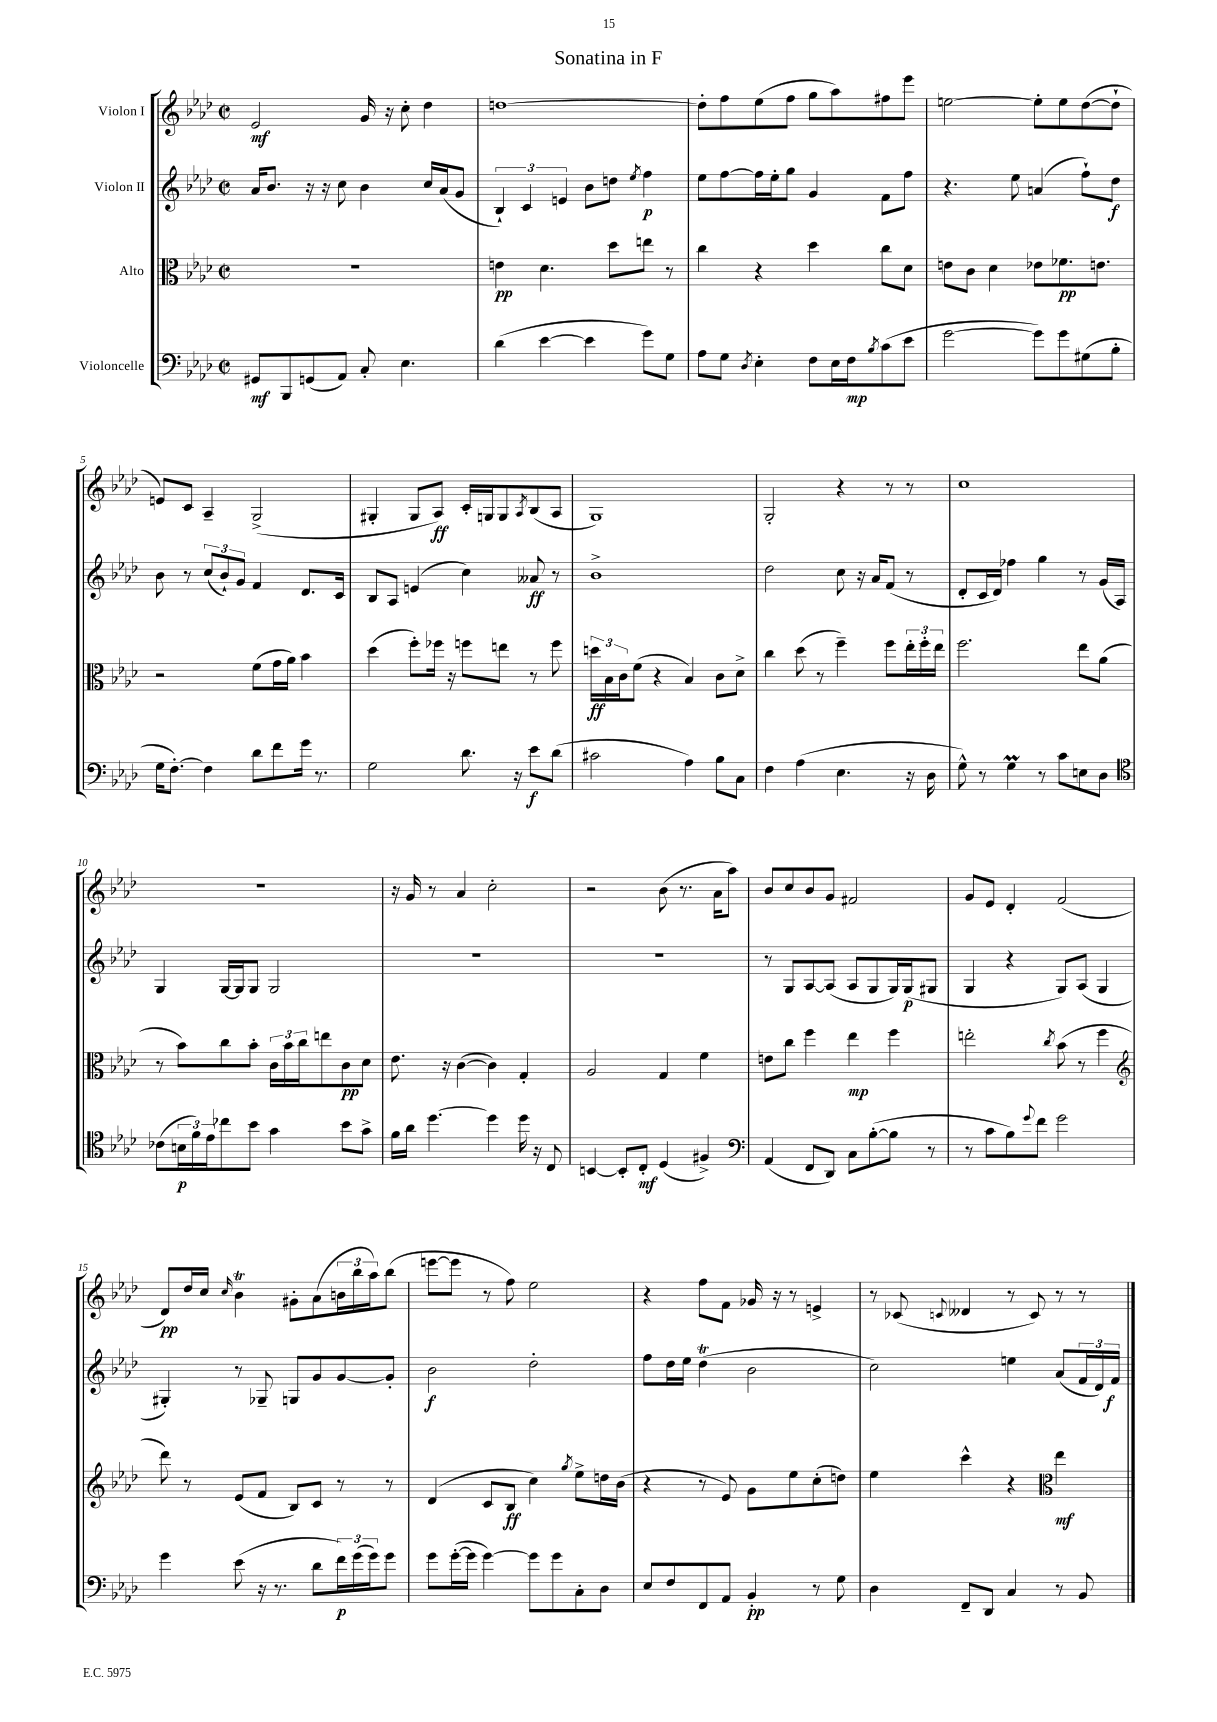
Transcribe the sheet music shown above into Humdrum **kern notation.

**kern	**dynam	**kern	**dynam	**kern	**dynam	**kern	**dynam
*part4	*part4	*part3	*part3	*part2	*part2	*part1	*part1
*staff4	*staff4	*staff3	*staff3	*staff2	*staff2	*staff1	*staff1
*I"Violoncelle	*	*I"Alto	*	*I"Violon II	*	*I"Violon I	*
*clefF4	*	*clefC3	*	*clefG2	*	*clefG2	*
*k[b-e-a-d-]	*	*k[b-e-a-d-]	*	*k[b-e-a-d-]	*	*k[b-e-a-d-]	*
*M2/2	*	*M2/2	*	*M2/2	*	*M2/2	*
*met(c|)	*	*met(c|)	*	*met(c|)	*	*met(c|)	*
=1	=1	=1	=1	=1	=1	=1	=1
8GG#X/L	mf	1r	.	16a-/KL	.	2e-/	mf
.	.	.	.	8.b-/J	.	.	.
8BBB-/	.	.	.	.	.	.	.
(8GGn/	.	.	.	16r	.	.	.
.	.	.	.	16r	.	.	.
8AA-/J)	.	.	.	8cc\	.	.	.
8C'/	.	.	.	4b-\	.	16g/	.
.	.	.	.	.	.	16r	.
4.E-\	.	.	.	.	.	8cc'\	.
.	.	.	.	16cc/LL	.	4dd-\	.
.	.	.	.	(16a-/J	.	.	.
.	.	.	.	8g/J	.	.	.
=2	=2	=2	=2	=2	=2	=2	=2
(4d-\	.	4en\	pp	6B-`/)	.	[1ddn	.
.	.	.	.	6c/	.	.	.
[4e-\	.	4.d-\	.	.	.	.	.
.	.	.	.	6en/	.	.	.
4e-\]	.	.	.	8b-\L	.	.	.
.	.	8dd-\L	.	8ddn\J	.	.	.
.	.	.	.	8qee-/	.	.	.
8g\L)	.	8een\J	.	4ff\	p	.	.
8G\J	.	8r	.	.	.	.	.
=3	=3	=3	=3	=3	=3	=3	=3
8A-\L	.	4cc\	.	8ee-\L	.	8dd'\L]	.
8G\J	.	.	.	[8ff\	.	8ff\	.
8qD-/	.	.	.	.	.	.	.
4E-'\	.	4r	.	16ff\L]	.	(8ee-\	.
.	.	.	.	16ee-'\J	.	.	.
.	.	.	.	8gg\J	.	8ff\J	.
8F\L	.	4dd-\	.	4g/	.	8gg\L	.
16E-\L	.	.	.	.	.	8aa-\)	.
16F\J	mp	.	.	.	.	.	.
8qB-/	.	.	.	.	.	.	.
(8c\	.	8cc\L	.	8f\L	.	8ff#X\	.
8e-\J	.	8d-\J	.	8ff\J	.	8eee-\J	.
=4	=4	=4	=4	=4	=4	=4	=4
[2g\	.	8en\L	.	4.r	.	[2een\	.
.	.	8c\J	.	.	.	.	.
.	.	4d-\	.	.	.	.	.
.	.	.	.	8ee-\	.	.	.
8g\L])	.	8e-X\L	.	(4an/	.	8ee'\L]	.
8g\	.	8.f-X\	pp	.	.	8ee\	.
(8G#X\	.	.	.	8ff`\L)	.	([8dd-\	.
.	.	8.en\J	.	.	.	.	.
8B-'\J	.	.	.	8dd-\J	f	8dd-`\J]	.
!!LO:LB:g=z
=5	=5	=5	=5	=5	=5	=5	=5
16G\KL	.	2r	.	8b-\	.	8en/L)	.
[8.F'\J)	.	.	.	.	.	.	.
.	.	.	.	8r	.	8c/J	.
4F\]	.	.	.	(12cc/L	.	4A-~/	.
.	.	.	.	12b-`/)	.	.	.
.	.	.	.	12g/J	.	.	.
8d-\L	.	(8f\L	.	4f/	.	(2G^/	.
8f\	.	16g\L	.	.	.	.	.
.	.	16a-\JJ)	.	.	.	.	.
16g\Jk	.	4b-\	.	8.d-/L	.	.	.
8.r	.	.	.	.	.	.	.
.	.	.	.	16c/Jk	.	.	.
=6	=6	=6	=6	=6	=6	=6	=6
2G\	.	(4dd-\	.	8B-/L	.	4G#X'/	.
.	.	.	.	8A-/J	.	.	.
.	.	8ff'\L)	.	(4en/	.	8G#/L	.
.	.	16ff-X\Jk	.	.	.	8A-/J)	ff
.	.	16r	.	.	.	.	.
8.d-\	.	8ffn\L	.	4cc\)	.	16c'/LL	.
.	.	.	.	.	.	16Gn/J	.
.	.	8een\J	.	.	.	8G/	.
16r	.	.	.	.	.	.	.
.	.	.	.	.	.	8qA-/	.
8e-\L	f	8r	.	8a--X/	ff	(8B-/	.
(8d-\J	.	8ff\	.	8r	.	8A-/J	.
=7	=7	=7	=7	=7	=7	=7	=7
2c#X\	.	24ddn\LL	ff	1b-^	.	1G)	.
.	.	24B-\	.	.	.	.	.
.	.	24c\J	.	.	.	.	.
.	.	(8f\J	.	.	.	.	.
.	.	4r	.	.	.	.	.
4A-\)	.	4B-/)	.	.	.	.	.
8B-\L	.	8c\L	.	.	.	.	.
8C\J	.	8d-^\J	.	.	.	.	.
=8	=8	=8	=8	=8	=8	=8	=8
4F\	.	4cc\	.	2dd-\	.	2G'/	.
(4A-\	.	(8dd-\	.	.	.	.	.
.	.	8r	.	.	.	.	.
4.E-\	.	4ff~\)	.	8cc\	.	4r	.
.	.	.	.	16r	.	.	.
.	.	.	.	16a-/KL	.	.	.
.	.	8ff\L	.	(8f/J	.	8r	.
16r	.	24ee-'\L	.	8r	.	8r	.
.	.	24ff'\	.	.	.	.	.
16D-\	.	.	.	.	.	.	.
.	.	24ee-\JJ	.	.	.	.	.
=9	=9	=9	=9	=9	=9	=9	=9
8G^^\)	.	2.ff\	.	8d-'/L	.	1cc	.
8r	.	.	.	16c/L	.	.	.
.	.	.	.	16d-/JJ)	.	.	.
4Gm\	.	.	.	4ff-X\	.	.	.
8r	.	.	.	4gg\	.	.	.
8c\L	.	.	.	.	.	.	.
8En\	.	8ee-\L	.	8r	.	.	.
8D-\J	.	(8a-\J	.	(16g/LL	.	.	.
.	.	.	.	16A-/JJ)	.	.	.
!!LO:LB:g=z
=10	=10	=10	=10	=10	=10	=10	=10
*clefC4	*	*	*	*	*	*	*
(8c-X\L	.	8r	.	4G/	.	1r	.
24Bn\L	p	8b-\L)	.	.	.	.	.
24f\)	.	.	.	.	.	.	.
24e-\J	.	.	.	.	.	.	.
8cc-X\	.	8cc\	.	[16G/LL	.	.	.
.	.	.	.	16G/J]	.	.	.
8b-\J	.	8b-'\J	.	8G/J	.	.	.
4g\	.	24c\LL	.	2G/	.	.	.
.	.	24b-\	.	.	.	.	.
.	.	24cc\J	.	.	.	.	.
.	.	8een\	.	.	.	.	.
8b-\L	.	8c\	pp	.	.	.	.
8g^\J	.	8d-\J	.	.	.	.	.
=11	=11	=11	=11	=11	=11	=11	=11
16f\LL	.	8.e-\	.	1r	.	16r	.
16a-\JJ	.	.	.	.	.	16g/	.
[4.dd-\	.	.	.	.	.	8r	.
.	.	16r	.	.	.	.	.
.	.	([4c\	.	.	.	4a-/	.
4dd-\]	.	4c\])	.	.	.	2cc'\	.
16dd-\	.	4G'/	.	.	.	.	.
16r	.	.	.	.	.	.	.
8C/	.	.	.	.	.	.	.
=12	=12	=12	=12	=12	=12	=12	=12
[4BBn/	.	2A-/	.	1r	.	2r	.
8BB'/L]	.	.	.	.	.	.	.
8C'/J	mf	.	.	.	.	.	.
(4D-/	.	4G/	.	.	.	(8b-\	.
.	.	.	.	.	.	8.r	.
4F#X^/)	.	4f\	.	.	.	.	.
.	.	.	.	.	.	16a-\KL	.
.	.	.	.	.	.	8aa-\J)	.
=13	=13	=13	=13	=13	=13	=13	=13
*clefF4	*	*	*	*	*	*	*
(4AA-/	.	8en\L	.	8r	.	8b-/L	.
.	.	8cc\J	.	8G/L	.	8cc/	.
8FF/L	.	4ff\	.	[8A-/	.	8b-/	.
8DD-/J)	.	.	.	(8A-/J]	.	8g/J	.
8C\L	.	4ee-\	mp	8A-/L	.	2f#X/	.
([8B-'\	.	.	.	8G/	.	.	.
8B-\J]	.	4ff\	.	16G/L)	.	.	.
.	.	.	.	(16G/J	p	.	.
8r	.	.	.	8G#X/J	.	.	.
=14	=14	=14	=14	=14	=14	=14	=14
8r	.	2een'\	.	4G/	.	8g/L	.
8c\L	.	.	.	.	.	8e-/J	.
8B-\)	.	.	.	4r	.	4d-'/	.
8qqg/	.	.	.	.	.	.	.
8f\J	.	.	.	.	.	.	.
.	.	8qcc/	.	.	.	.	.
2g\	.	(8b-\	.	8G/L)	.	(2f/	.
.	.	8r	.	(8A-/J	.	.	.
.	.	4ff\	.	4G/	.	.	.
!!LO:LB:g=z
=15	=15	=15	=15	=15	=15	=15	=15
*	*	*clefG2	*	*	*	*	*
4g\	.	8ddd-\)	.	4G#X'/)	.	8d-/L)	pp
.	.	8r	.	.	.	16dd-/L	.
.	.	.	.	.	.	16cc/JJ	.
.	.	.	.	.	.	16qqcc/	.
(8e-\	.	(8e-/L	.	8r	.	4b-T\	.
16r	.	8f/J	.	8G-X~/	.	.	.
8.r	.	.	.	.	.	.	.
.	.	8B-/L)	.	8Gn/L	.	8g#X'\L	.
8d-\L	.	8c/J	.	8g/	.	(8a-\	.
24f\L)	p	8r	.	[8g/	.	24bn\L	.
(24g\	.	.	.	.	.	24bb-\	.
24g\J)	.	.	.	.	.	24aa-\J)	.
8g\J	.	8r	.	8g'/J]	.	(8bb-\J	.
=16	=16	=16	=16	=16	=16	=16	=16
8g\L	.	(4d-/	.	2b-\	f	[8eeen\L	.
([16g'\L	.	.	.	.	.	8eee\J]	.
16g\JJ]	.	.	.	.	.	.	.
[4g\)	.	8c/L	.	.	.	8r	.
.	.	8B-/J	ff	.	.	8ff\)	.
8g\L]	.	4cc\)	.	2dd-'\	.	2ee-\	.
8g\	.	.	.	.	.	.	.
.	.	8qgg/	.	.	.	.	.
8C'\	.	8ee-^\L	.	.	.	.	.
8D-\J	.	16ddn\L	.	.	.	.	.
.	.	(16b-\JJ	.	.	.	.	.
=17	=17	=17	=17	=17	=17	=17	=17
8E-/L	.	4r	.	8ff\L	.	4r	.
8F/	.	.	.	16dd-\L	.	.	.
.	.	.	.	16ee-\JJ	.	.	.
8FF/	.	8r	.	(4dd-T\	.	8ff\L	.
8AA-/J	.	8e-/)	.	.	.	8f\J	.
4BB-'/	pp	8g\L	.	2b-\	.	16g-X/	.
.	.	.	.	.	.	16r	.
.	.	8ee-\	.	.	.	8r	.
8r	.	(8cc'\	.	.	.	4en^/	.
8G\	.	8ddn\J)	.	.	.	.	.
=18	=18	=18	=18	=18	=18	=18	=18
4D-\	.	4ee-\	.	2cc\)	.	8r	.
.	.	.	.	.	.	(8c-X/	.
.	.	.	.	.	.	8qqcn/	.
8FF~/L	.	4ccc^^\	.	.	.	4d--X/	.
8DD-/J	.	.	.	.	.	.	.
4C/	.	4r	.	4een\	.	8r	.
.	.	.	.	.	.	8c/)	.
*	*	*clefC3	*	*	*	*	*
8r	.	4ee-\	mf	(8a-/L	.	8r	.
8BB-/	.	.	.	24f/L	.	8r	.
.	.	.	.	24d-/)	.	.	.
.	.	.	.	24f/JJ	f	.	.
==	==	==	==	==	==	==	==
*-	*-	*-	*-	*-	*-	*-	*-
